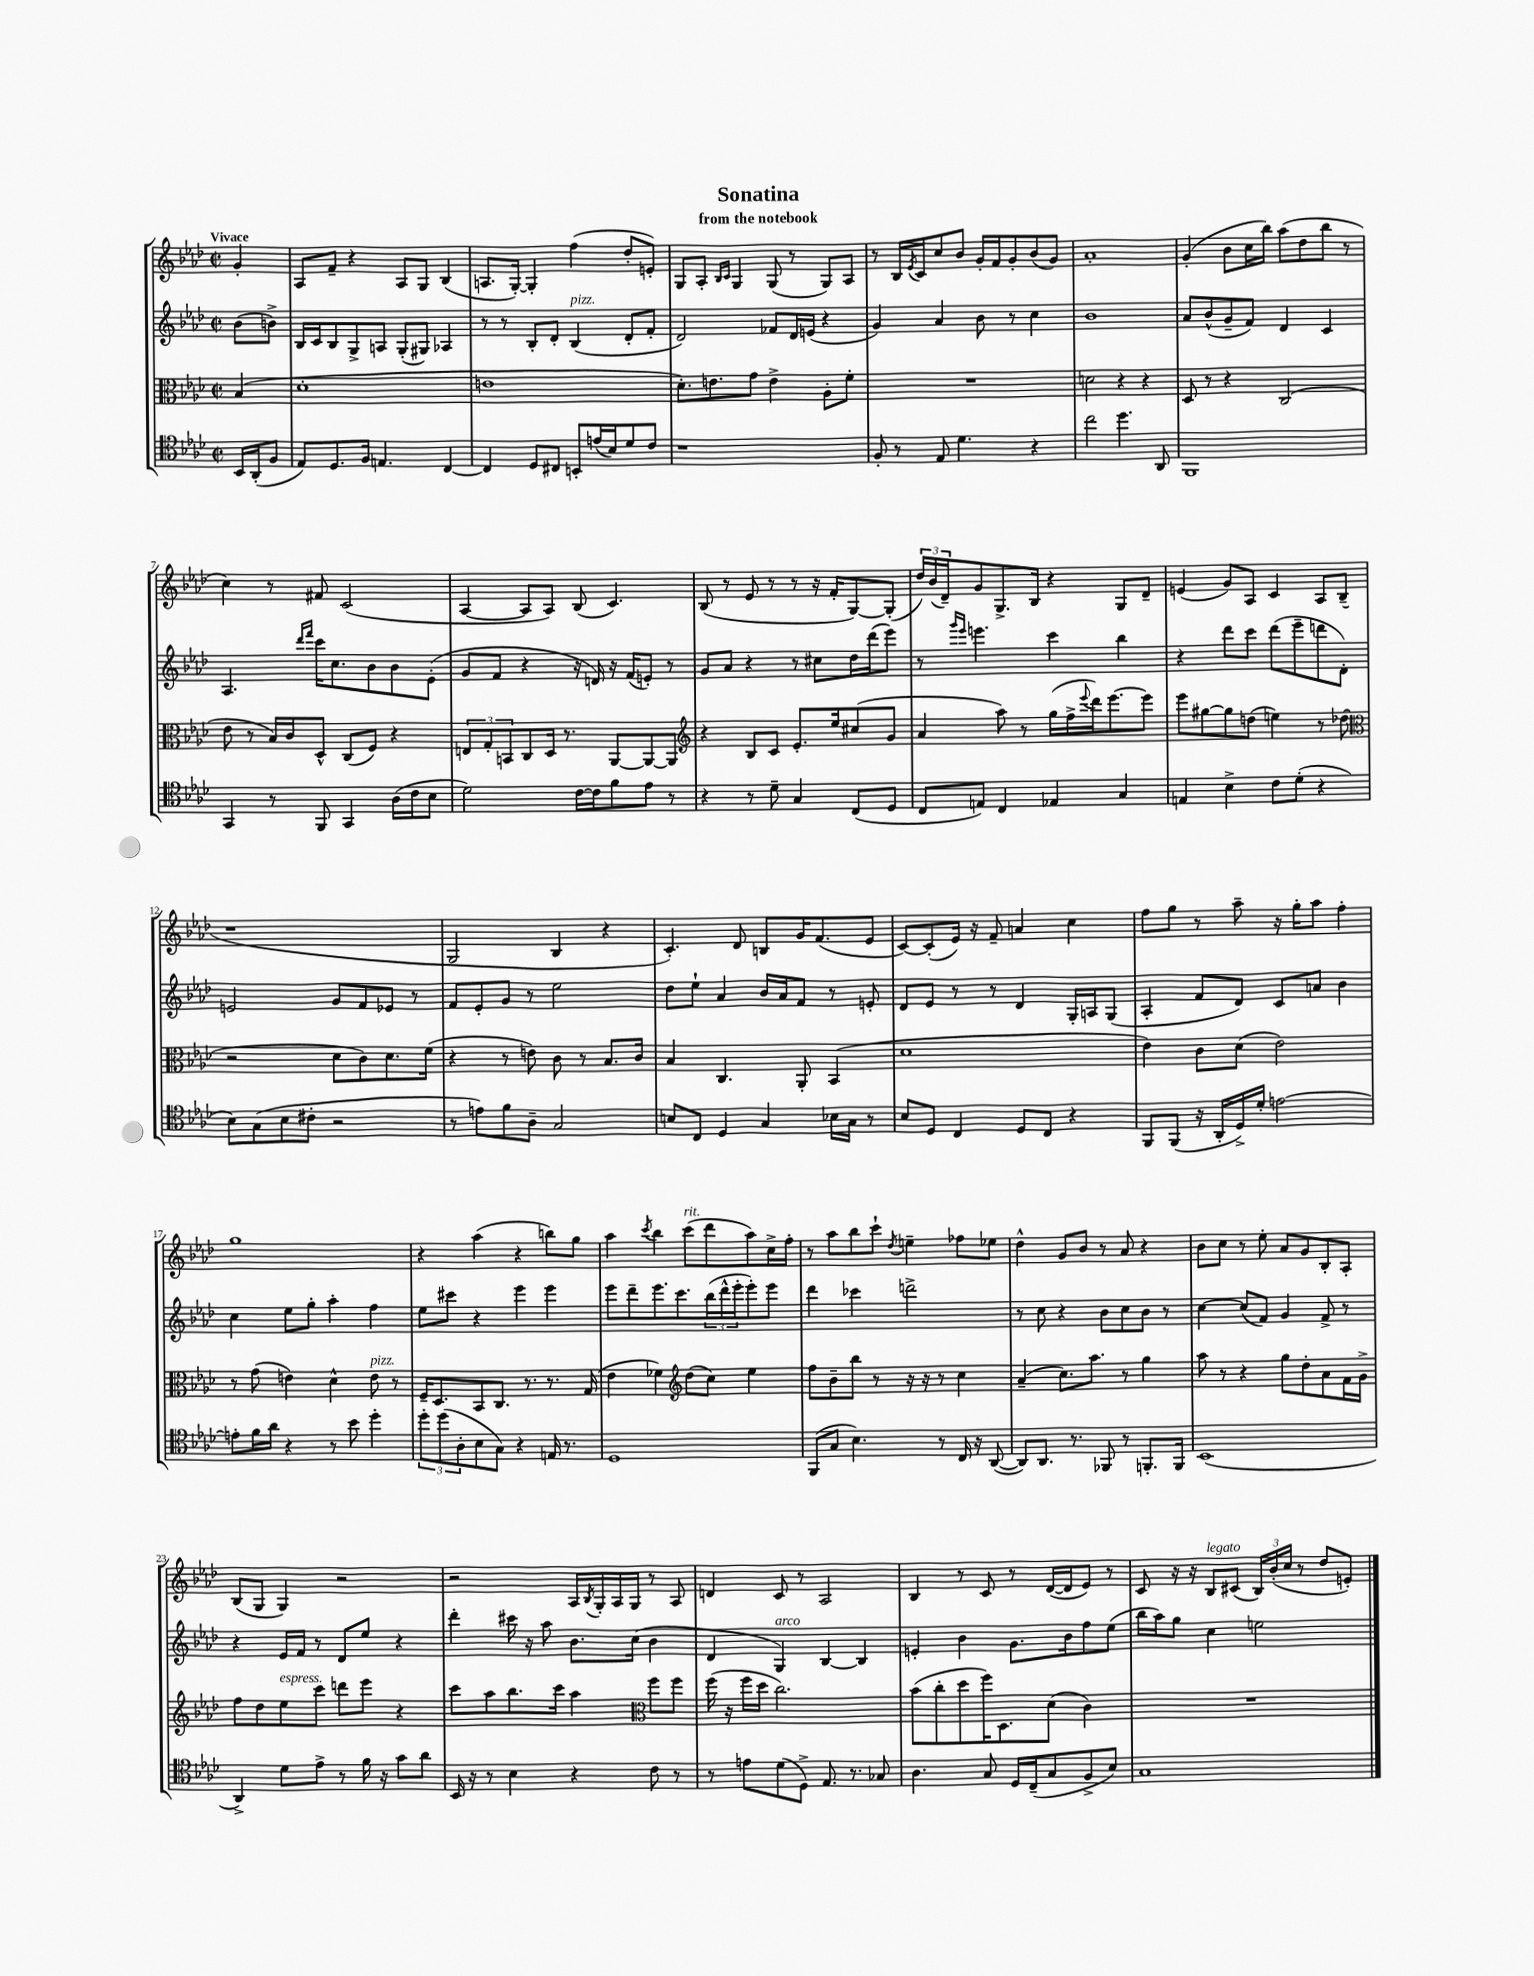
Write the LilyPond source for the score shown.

\header { title = "Sonatina" subtitle = "from the notebook" }
<<
\new StaffGroup <<
\new Staff = "s0" {
    \clef treble \key aes \major \defaultTimeSignature \time 2/2 \partial 4 \tempo "Vivace"
    g'4-. |
    aes8 f'8-- r4 aes8 g8 bes4( |
    a8. g16~-.) g4-. f''4( des''8-. e'8-.) |
    g8 aes8-. \grace { bes16 c'16 } g4 g8( r8 g8) aes8 |
    r8 bes16 \acciaccatura { ees'8 } c'16 c''8 bes'8 g'16-. f'16 g'8-. bes'8( g'8) |
    aes'1-. |
    g'4-.( bes'8 c''16 bes''16) aes''8( des''8 bes''8 r8 |
    c''4) r8 fis'8 c'2( |
    aes4~ aes8 aes8) bes8( c'4.) |
    bes8( r8 ees'8 r8 r8 r16 f'16-. g8~) g8-.( |
    \tuplet 3/2 { des''16) bes'16( des'16--) } g'8 g8.-> bes16 r4 g8 des'8-- |
    e'4( g'8) aes8 c'4 aes8 bes8--( |
    r1 |
    g2 bes4 r4 |
    c'4.-.) des'8 b8 g'16 f'8.( ees'8 |
    c'8~) c'8-.( ees'16) r16 f'8-- a'4 c''4 |
    f''8 g''8 r8 aes''8-- r16 g''16-. aes''8 f''4-. |
    g''1 |
    r4 aes''4( r4 b''8) g''8 |
    aes''4 \acciaccatura { c'''8 } bes''4 c'''8^\markup { \italic "rit." }( des'''8 aes''8) c''16-> f''16-. |
    r8 aes''8 bes''8 c'''8-! \acciaccatura { des''8 } e''4-- fes''8 ees''8 |
    des''4-^ g'8 bes'8 r8 aes'8 r4 |
    bes'8 c''8 r8 ees''8-. aes'8 g'8 bes8-. aes8-. |
    bes8( g8 g4) r2 |
    r2 aes16 \acciaccatura { bes8 } g16-. aes16 g16 r8 aes8 |
    d'4 c'8 r8 aes2 |
    bes4 r8 c'8 r8 des'16~( des'16 ees'8) r8 |
    c'8 r16 r16 bes8^\markup { \italic "legato" } cis'8( \tuplet 3/2 { bes16) bes'16-.( c''16 } r8 des''8 e'8-.) \bar "|." |
}
\new Staff = "s1" {
    \clef treble \key aes \major \defaultTimeSignature \time 2/2 \partial 4
    bes'8( b'8->) |
    bes16 c'16 bes8 g8-> a8 g8-.( gis8) aes4 |
    r8 r8 bes8-. des'8-. bes4^\markup { \italic "pizz." }( des'8-. f'8-. |
    des'2) fes'8 des'16 e'16( r4 |
    g'4) aes'4 bes'8 r8 c''4 |
    bes'1 |
    aes'8 bes'8-^( g'8-- f'8) des'4 c'4 |
    aes4. \grace { des'''16 f'''16 } c'''16 c''8. bes'8 bes'8 ees'8-.( |
    g'8 f'8 r4 r16 d'16) r16 f'16( e'8-.) r8 |
    g'8 aes'8 r4 r8 cis''8 des''16 des'''16( ees'''8) |
    r8 \grace { g'''16 ees'''16 } e'''4. c'''4 bes''4 |
    r4 des'''8 c'''8 des'''8( ees'''8-- d'''8 des'8-.) |
    e'2 g'8 f'8 ees'8 r8 |
    f'8 ees'8-. g'8 r8 ees''2 |
    des''8 ees''8-! aes'4 bes'16 aes'16 f'8 r8 e'8-. |
    des'8 ees'8 r8 r8 des'4 g16-. a16 g8( |
    aes4-. f'8 des'8) c'8 a'8 bes'4 |
    c''4 ees''8 g''8-. aes''4-. f''4 |
    ees''8 cis'''8 r4 ees'''4 ees'''4 |
    ees'''8 des'''8-- ees'''8. c'''8. \tuplet 3/2 { bes''16( des'''16-^ ees'''16-. } ees'''8-.) ees'''8 |
    des'''4 ces'''4 d'''2-> |
    r8 c''8 r4 bes'8 c''8 bes'8 r8 |
    c''4~ c''8( f'8) g'4 f'8-> r8 |
    r4 ees'16 f'16 r8 des'8 ees''8 r4 |
    des'''4-. cis'''16 r16 aes''8 bes'8. c''16( bes'4 |
    des'4 g4^\markup { \italic "arco" }) bes4~ bes4 |
    e'4-. bes'4 g'8. bes'16 f''8 ees''8( |
    bes''16 aes''16) g''8 c''4 e''2 \bar "|." |
}
\new Staff = "s2" {
    \clef alto \key aes \major \defaultTimeSignature \time 2/2 \partial 4
    bes4( |
    des'1-. |
    e'1 |
    des'8.-.) e'8. g'8 e'4-> aes8-. f'8-. |
    R1 |
    d'2 r4 r4 |
    des8 r8 r4 c2( |
    ees'8 r8 bes16) c'16 des8-^ c8( f8) r4 |
    \tuplet 3/2 { e8 g8-. b,8 } c8 des16 r8. aes,8~ aes,8~ aes,8 |
    \clef treble r4 bes8 c'8 ees'8.-. ees''16 cis''8( g'8 |
    aes'4 aes''8) r8 g''16( f''16-> \appoggiatura { ees'''8 } des'''16) ees'''8.~ ees'''8 |
    ees'''8 gis''8~ gis''8 d''8( e''4) r8 des''8( |
    \clef alto r2 des'8 c'8) des'8. f'16( |
    r4 r8 e'8) c'8 r8 bes8. c'16 |
    bes4 c4. aes,8-. bes,4( |
    des'1 |
    ees'4) c'8 des'8( ees'2) |
    r8 g'8( e'4) des'4-^ e'8^\markup { \italic "pizz." } r8 |
    f16-- des8. bes,8 c8. r8. r8. g16( |
    ees'4 fes'4) \clef treble des''8( c''8) ees''4 |
    f''8 bes'8-- bes''8 r8 r16 r16 r8 c''4 |
    aes'4--( c''8.) aes''8. r8 g''4 |
    aes''8 r8 r4 g''8 des''8-. aes'8 f'16 g'16-> |
    f''8 des''8 ees''8^\markup { \italic "espress." } c'''8 d'''8 ees'''8 r4 |
    c'''8 aes''8 bes''8. c'''16 aes''4 \clef alto f''8 f''8 |
    f''16( r16 f''16 des''16 c''2.) |
    bes'8( c''8-. des''8 f''16) des8. des'8( c'4) |
    R1 \bar "|." |
}
\new Staff = "s3" {
    \clef tenor \key aes \major \defaultTimeSignature \time 2/2 \partial 4
    bes,16 aes,16-.( f8 |
    ees8) des8. f16 e4. c4~ |
    c4 des8 cis8 b,8-. e'16( bes16) des'8 c'8 |
    r1 |
    f8-. r8 ees8 des'4. r4 |
    c''2 des''4. aes,8 |
    f,1 |
    g,4 r8 f,8 g,4 aes16( c'16 bes8 |
    des'2) c'16~ c'16 f'8 ees'8 r8 |
    r4 r8 des'8-- g4 c8( des8 |
    c8 e8) c4 ees4 g4 |
    e4 bes4-> c'8 des'8-.( r4 |
    bes8) g8( bes8 cis'8-. r2 |
    r8 e'8) f'8 aes8-- g2 |
    b8 c8 des4 g4 bes16 g16 r8 |
    bes8 des8 c4 des8 c8 r4 |
    f,8 f,8( r16 aes,16-. des16->) des'16-. e'2~ |
    e'8-. f'16 aes'16 r4 r8 bes'8 des''4-. |
    \tuplet 3/2 { des''8-. des''8( aes8-. } bes8 g8) r4 e16 r8. |
    des1 |
    f,8( g8 bes4.) r8 c16 r16 aes,8~( |
    aes,8) aes,8. r8. fes,8 r8 f,8.-. f,16 |
    bes,1( |
    aes,4->) des'8 ees'8-> r8 f'16 r16 g'8 aes'8 |
    bes,16 r16 r8 bes4 r4 c'8 r8 |
    r8 e'8 des'8( des8->) ees8. r8. ges8 |
    aes4. g8 des16 c16--( g8 f8-> bes8) |
    g1 \bar "|." |
}
>>
>>
